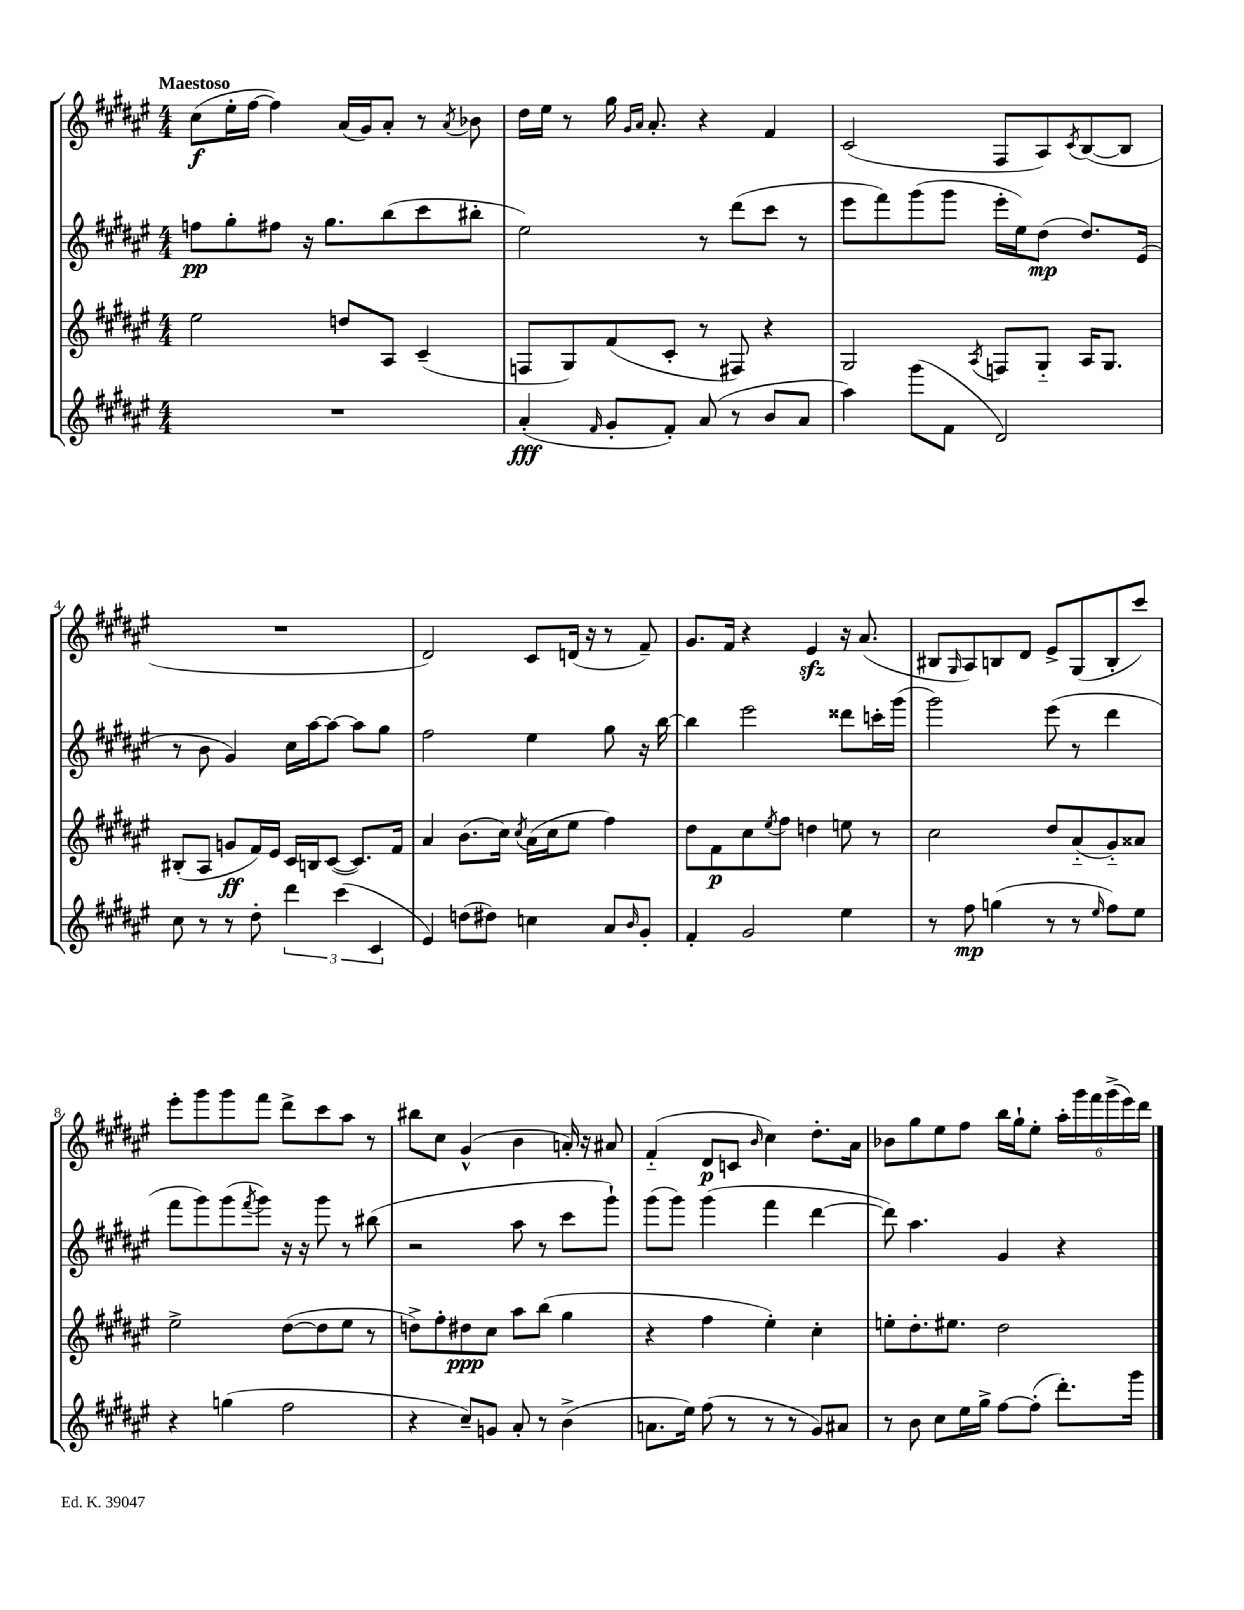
<<
\new StaffGroup <<
\new Staff = "s0" {
    \clef treble \key fis \major \numericTimeSignature \time 4/4 \tempo "Maestoso"
    cis''8\f( eis''16-. fis''16~ fis''4) ais'16( gis'16) ais'8-. r8 \acciaccatura { ais'8 } bes'8 |
    dis''16 eis''16 r8 gis''16 \grace { gis'16 ais'16 } ais'8.-. r4 fis'4 |
    cis'2( fis8 ais8) \acciaccatura { cis'8 } b8~( b8 |
    R1 |
    dis'2) cis'8 d'16( r16 r8 fis'8--) |
    gis'8. fis'16 r4 eis'4\sfz r16 ais'8.( |
    bis8 \grace { gis16 } ais8) b8 dis'8 eis'8-> gis8( b8-. cis'''8) |
    eis'''8-. gis'''8 gis'''8 fis'''8 dis'''8-> cis'''8 ais''8 r8 |
    bis''8 cis''8 gis'4-^( b'4 a'16-.) r16 ais'8 |
    fis'4-_( dis'8\p c'8 \grace { b'16 } cis''4) dis''8.-. ais'16 |
    bes'8 gis''8 eis''8 fis''8 b''16 gis''16-! eis''8-. \tuplet 6/4 { ais''16-. gis'''16 fis'''16 gis'''16->( eis'''16) dis'''16 } \bar "|." |
}
\new Staff = "s1" {
    \clef treble \key fis \major \numericTimeSignature \time 4/4
    f''8\pp gis''8-. fis''8 r16 gis''8. b''8( cis'''8 bis''8-. |
    eis''2) r8 dis'''8( cis'''8 r8 |
    eis'''8 fis'''8) gis'''8( gis'''8 eis'''16-. eis''16) dis''8\mp( dis''8.) eis'16( |
    r8 b'8 gis'4) cis''16 ais''16~ ais''8~ ais''8 gis''8 |
    fis''2 eis''4 gis''8 r16 b''16~ |
    b''4 eis'''2 disis'''8 c'''16-. gis'''16( |
    gis'''2) eis'''8( r8 dis'''4 |
    fis'''8 gis'''8) gis'''8( \acciaccatura { fis'''8 } gis'''8) r16 r16 gis'''8 r8 bis''8( |
    r2 ais''8 r8 cis'''8 gis'''8-!) |
    gis'''8( gis'''8) gis'''4( fis'''4 dis'''4~ |
    dis'''8) ais''4. gis'4 r4 \bar "|." |
}
\new Staff = "s2" {
    \clef treble \key fis \major \numericTimeSignature \time 4/4
    eis''2 d''8 ais8 cis'4--( |
    f8 gis8) fis'8( cis'8-. r8 fis8) r4 |
    gis2 \acciaccatura { ais8 } f8 gis8-_ ais16 gis8. |
    bis8-.( ais8 g'8\ff fis'16) eis'16 cis'16 b16 cis'8~( cis'8.) fis'16 |
    ais'4 b'8.( cis''16) \acciaccatura { cis''8 } ais'16( cis''16 eis''8 fis''4) |
    dis''8 fis'8\p cis''8 \acciaccatura { eis''8 } fis''8 d''4 e''8 r8 |
    cis''2 dis''8 ais'8-_( gis'8-_) aisis'8 |
    eis''2-> dis''8~( dis''8 eis''8 r8 |
    d''8->) fis''8-. dis''8\ppp cis''8 ais''8 b''8( gis''4 |
    r4 fis''4 eis''4-.) cis''4-. |
    e''8-. dis''8.-. eis''8. dis''2 \bar "|." |
}
\new Staff = "s3" {
    \clef treble \key fis \major \numericTimeSignature \time 4/4
    R1 |
    ais'4-.\fff( \grace { fis'16 } gis'8-. fis'8-.) ais'8( r8 b'8 ais'8 |
    ais''4) gis'''8( fis'8 dis'2) |
    cis''8 r8 r8 dis''8-. \tuplet 3/2 { dis'''4 cis'''4( cis'4 } |
    eis'4) d''8( dis''8) c''4 ais'8 \grace { b'16 } gis'8-. |
    fis'4-. gis'2 eis''4 |
    r8 fis''8\mp g''4( r8 r8 \grace { eis''16 } fis''8) eis''8 |
    r4 g''4( fis''2 |
    r4 cis''8--) g'8 ais'8-. r8 b'4->( |
    a'8. eis''16) fis''8( r8 r8 r8 gis'8) ais'8 |
    r8 b'8 cis''8 eis''16 gis''16-> fis''8~ fis''8-.( dis'''8.-.) gis'''16 \bar "|." |
}
>>
>>
